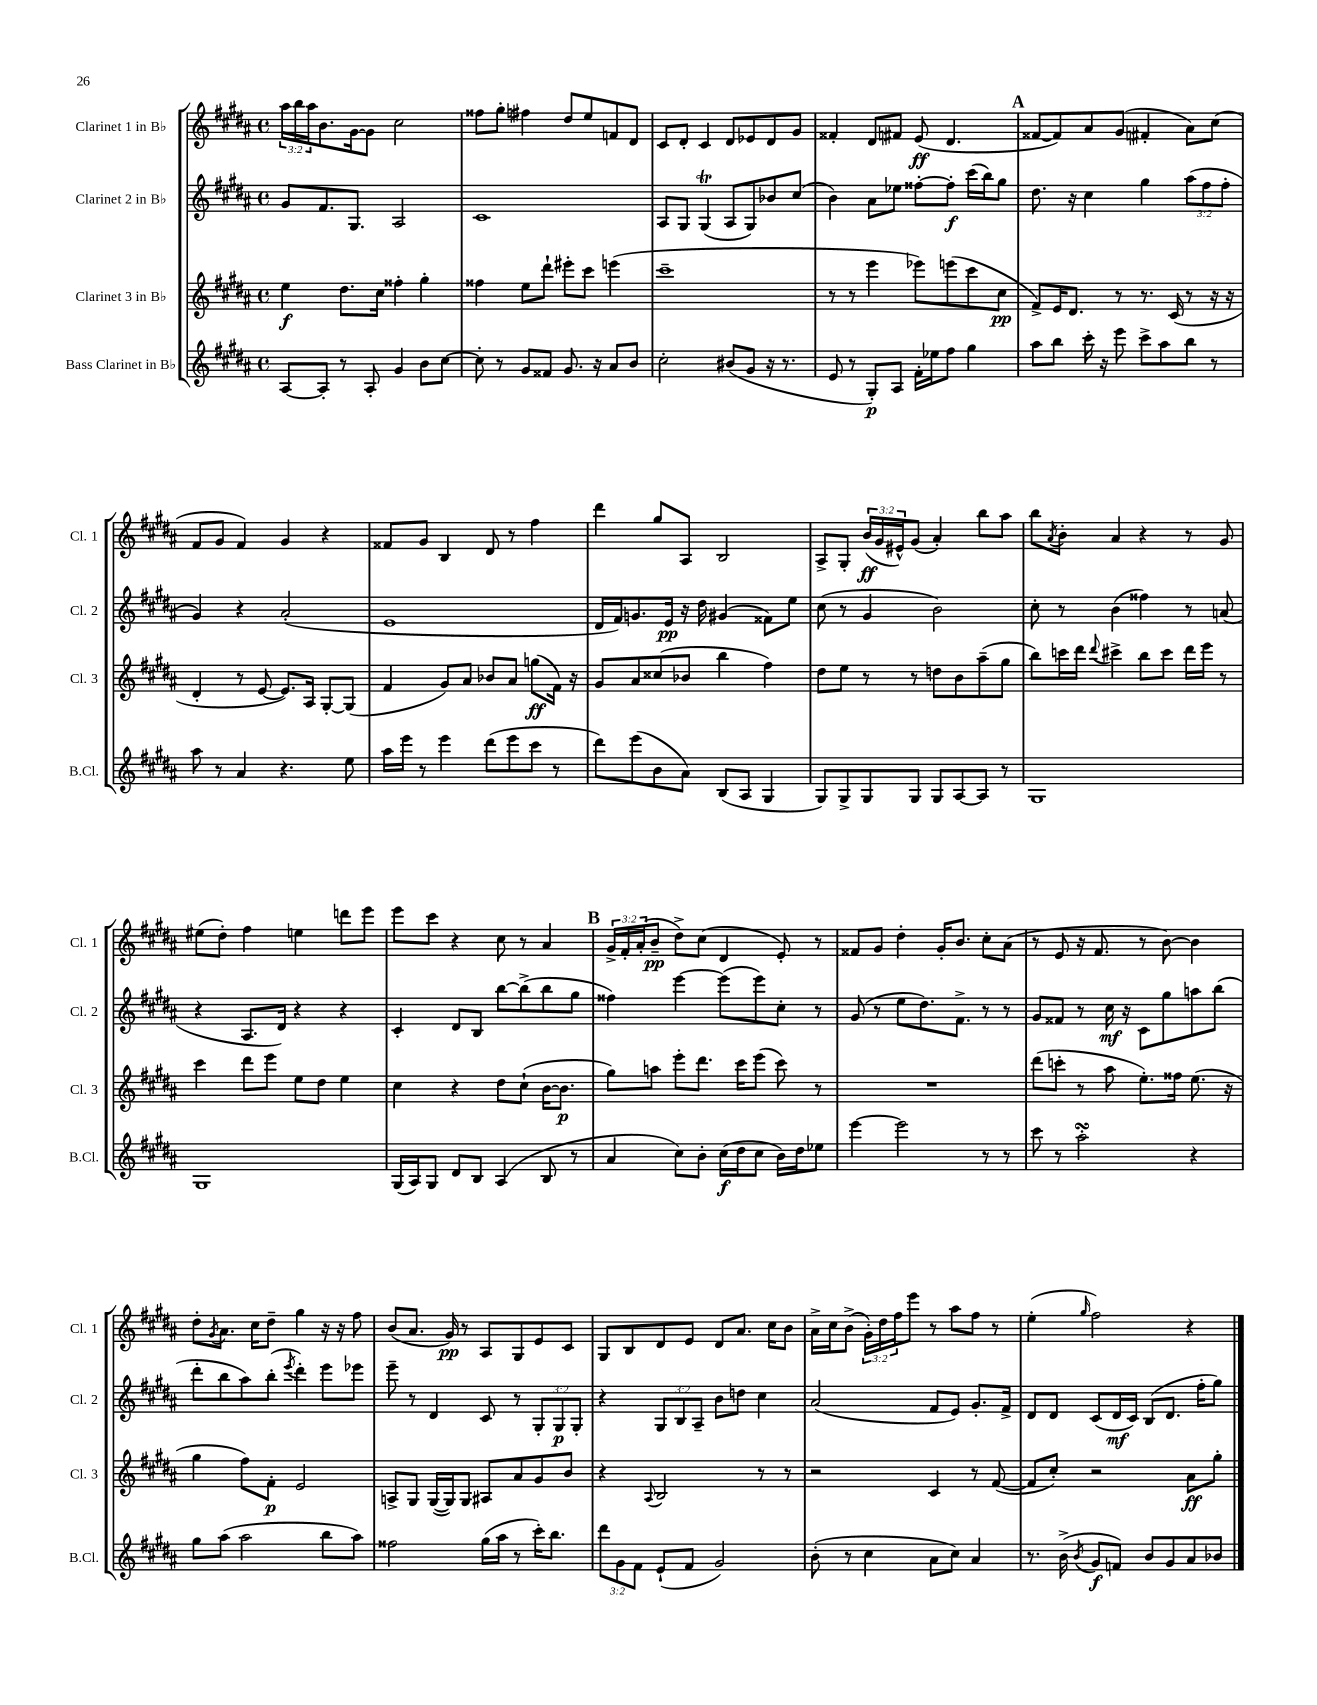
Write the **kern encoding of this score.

**kern	**kern	**kern	**kern
*staff4	*staff3	*staff2	*staff1
*clefG2	*clefG2	*clefG2	*clefG2
*k[f#c#g#d#a#]	*k[f#c#g#d#a#]	*k[f#c#g#d#a#]	*k[f#c#g#d#a#]
*M4/4	*M4/4	*M4/4	*M4/4
*met(c)	*met(c)	*met(c)	*met(c)
[8A#/L	4ee\	8g#/L	24aa#\LL
.	.	.	24bb\
.	.	.	24aa#\J
8A#'/]J	.	8.f#/	8.b\
8r	8.dd#\L	.	.
.	.	8.G#/J	[16g#\k
8A#'/	.	.	8g#\]J
.	16cc#\Jk	.	.
4g#/	4ff##'\	2A#/	2cc#\
8b\L	4gg#'\	.	.
[8cc#\J	.	.	.
=	=	=	=
8cc#'\]	4ff##\	1c#	8ff##\L
8r	.	.	8gg#'\J
8g#/L	8ee\L	.	4ff#\
8f##/J	8ddd#`\J	.	.
8.g#/	8eee#'\L	.	8dd#/L
.	8ccc#\J	.	8ee/
16r	.	.	.
8a#/L	(4eee\	.	8f/
8b/J	.	.	8d#/J
=	=	=	=
2cc#'\	1ccc#~	8A#/L	8c#/L
.	.	8G#/J	8d#'/J
.	.	(4G#/	4c#/
(8b#/L	.	8A#/L	8d#/L
8g#/J	.	8G#/)	8e-/
16r	.	8b-/	8d#/
8.r	.	.	.
.	.	(8cc#/J	8g#/J
=	=	=	=
8e/	8r	4b\)	4f##'/
8r	8r	.	.
8G#'/L)	4eee\	8a#\L	8d#/L
8A#/J	.	8ee-\J	8f#/J
16f#'\LL	8eee-\L)	[8ff##'\L	(8e/
16ee-\J	.	.	.
8ff#\J	(8eee\	8ff##'\]J	4.d#/
4gg#\	8ccc#\	(16ccc#\LL	.
.	.	16bb\J)	.
.	8cc#\J	8gg#\J	.
=	=	=	=
8aa#\L	8f#^/L)	8.dd#\	[8f##/L
8bb\J	16e/K	.	8f##/])
.	8.d#/J	16r	.
16ccc#'\	.	4cc#\	8a#/
16r	.	.	.
8eee\	8r	.	(8g#/J
8ccc#^\L	8.r	4gg#\	4f#'/
8aa#\	.	.	.
.	(16c#/	.	.
8bb\J	8r	(12aa#\L	8a#\L)
.	.	12ff#\	.
8r	16r	.	(8cc#\J
.	.	12ff#'\J	.
.	16r	.	.
=	=	=	=
8aa#\	4d#'/	4g#/)	8f#/L
8r	.	.	8g#/J
4a#/	8r	4r	4f#/)
.	[8e/	.	.
4.r	8.e/]L)	(2a#'/	4g#/
.	16A#/Jk	.	.
.	[8G#'/L	.	4r
8ee\	(8G#/]J	.	.
=	=	=	=
16aa#\LL	4f#/	1e	8f##/L
16eee\JJ	.	.	.
8r	.	.	8g#/J
4eee\	8g#/L)	.	4B/
.	8a#/J	.	.
(8ddd#\L	8b-/L	.	8d#/
8eee\	8a#/J	.	8r
8ccc#\J	(8gg\L	.	4ff#\
8r	16f#\Jk)	.	.
.	16r	.	.
=	=	=	=
8ddd#\L)	8g#/L	16d#/LL	4ddd#\
.	.	16f#/J)	.
(8eee\	8a#/	8.g/	.
8b\	(8cc##/	.	8gg#/L
.	.	16e/Jk	.
8a#\J)	8b-/J	16r	8A#/J
.	.	16dd#\	.
(8B/L	4bb\	(4g#/	2B/
8A#/J	.	.	.
4G#/	4ff#\)	8f##\L)	.
.	.	8ee\J	.
=	=	=	=
8G#/L)	8dd#\L	(8cc#\	8A#^/L
8G#^/	8ee\J	8r	8G#'/J
8G#/	8r	4g#/	(24b/LL
.	.	.	24g#/
.	.	.	24e#^^/J)
8G#/J	8r	.	(8g#/J
8G#/L	8dd\L	2b\)	4a#'/)
[8A#/	8b\	.	.
8A#/]J	(8aa#~\	.	8bb\L
8r	8gg#\J	.	8aa#\J
=	=	=	=
1G#	8bb\L)	8cc#'\	8bb\L
.	.	.	8qa#/
.	16ccc\L	8r	8b'\J
.	16ddd#\JJ	.	.
.	8qqddd#/	.	.
.	4ccc#^\	(4b\	4a#/
.	8bb\L	4ff##\)	4r
.	8ccc#\J	.	.
.	16ddd#\LL	8r	8r
.	16eee\JJ	.	.
.	8r	(8a/	8g#/
=	=	=	=
1G#	4ccc#\	4r	(8ee#\L
.	.	.	8dd#'\J)
.	8ddd#\L	8.A#/L	4ff#\
.	8eee\J	.	.
.	.	16d#/Jk)	.
.	8ee\L	4r	4ee\
.	8dd#\J	.	.
.	4ee\	4r	8ddd\L
.	.	.	8eee\J
=	=	=	=
(16G#/LL	4cc#\	4c#'/	8eee\L
16A#/J)	.	.	.
8G#/J	.	.	8ccc#\J
8d#/L	4r	8d#/L	4r
8B/J	.	8B/J	.
(4A#/	8dd#\L	[8bb\L	8cc#\
.	(8cc#`\J	(8bb^\]	8r
8B/	[16b\LK	8bb\	4a#/
.	8.b\]J	.	.
8r	.	8gg#\J	.
=	=	=	=
4a#/	8gg#\L)	4ff##\)	24g#^/LL
.	.	.	24f#'/
.	.	.	(24a#'/J
.	8aa\J	.	8b~/J
8cc#\L)	8eee'\L	[4eee\	8dd#^\L)
8b'\J	8.ddd#\J	.	(8cc#\J
(16cc#\LL	.	(8eee\]L	4d#/
16dd#\J	16ccc#\LK	.	.
8cc#\J	(8eee\J	8eee\)	.
16b\LL)	8ccc#\)	8cc#'\J	8e'/)
16dd#\J	.	.	.
8ee-\J	8r	8r	8r
=	=	=	=
[4eee\	1r	(8g#/	8f##/L
.	.	8r	8g#/J
2eee\]	.	8ee\L	4dd#'\
.	.	8.dd#\)	.
.	.	.	16g#'/LK
.	.	8.f#^\J	8.b/J
8r	.	8r	8cc#'\L
8r	.	8r	(8a#\J
=	=	=	=
8ccc#\	(8ddd#\L	8g#/L	8r
8r	8ccc'\J	8f##/J	8e/
2aa#'\	8r	8r	16r
.	.	.	8.f#/
.	8aa#\	16cc#\	.
.	.	16r	.
.	8.ee'\L)	8c#\L	8r
.	.	8gg#\	[8b\)
.	16ff##\Jk	.	.
4r	(8.ee\	8aa\	4b\]
.	.	(8bb\J	.
.	16r	.	.
=	=	=	=
8gg#\L	4gg#\	8ddd#'\L	8dd#'\L
.	.	.	8qg#/
(8aa#\J	.	8bb\	8.a#\J
2aa#\	8ff#\L)	8aa#\)	.
.	.	.	16cc#\LK
.	8f#'\J	(8bb'\J	8dd#~\J
.	.	8qeee/	.
.	2e/	4ddd#'\)	4gg#\
8bb\L	.	8eee\L	16r
.	.	.	16r
8aa#\J)	.	8eee-\J	8ff#\
=	=	=	=
2ff##\	8A^/L	8eee~\	(8b/L
.	8G#/J	8r	8.a#/J
.	([16G#/LL	4d#/	.
.	16G#/]J)	.	16g#/)
.	8G#/J	.	8r
(16gg#\LL	8A#/L	8c#/	8A#/L
16aa#\JJ	.	.	.
8r	8a#/	8r	8G#/
16ccc#'\LK)	8g#/	12G#'/L	8e/
8.bb\J	.	.	.
.	.	12G#/	.
.	8b/J	.	8c#/J
.	.	12G#'/J	.
=	=	=	=
12ddd#\L	4r	4r	8G#/L
12g#\	.	.	.
.	.	.	8B/
12f#\J	.	.	.
.	8qqA#/	.	.
(8e`/L	2B/	12G#/L	8d#/
.	.	12B/	.
8f#/J	.	.	8e/J
.	.	12A#~/J	.
2g#/)	.	8b\L	8d#/L
.	.	8dd\J	8.a#/J
.	8r	4cc#\	.
.	.	.	16cc#\LK
.	8r	.	8b\J
=	=	=	=
(8b'\	2r	(2a#/	16a#^\LL
.	.	.	16cc#\J
8r	.	.	(8b^\J
4cc#\	.	.	24g#'\LL)
.	.	.	24dd#\
.	.	.	24ff#\J
.	.	.	8eee\J
8a#\L	4c#/	8f#/L	8r
8cc#\J)	.	8e/J)	8aa#\L
4a#/	8r	8.g#'/L	8ff#\J
.	([8f#/	.	8r
.	.	16f#^/Jk	.
=	=	=	=
8.r	8f#/]L	8d#/L	(4ee'\
.	8cc#'/J)	8d#/J	.
(16b^\	.	.	.
8qb/	.	.	16qqgg#/
8g#/L	2r	(8c#/L	2ff#\)
8f/J)	.	16d#/L	.
.	.	16c#/JJ)	.
8b/L	.	(8B/L	.
8g#/	.	8.d#/J	.
8a#/	8a#\L	.	4r
.	.	16ff#'\LK	.
8b-/J	8gg#'\J	8gg#\J)	.
==	==	==	==
*-	*-	*-	*-
